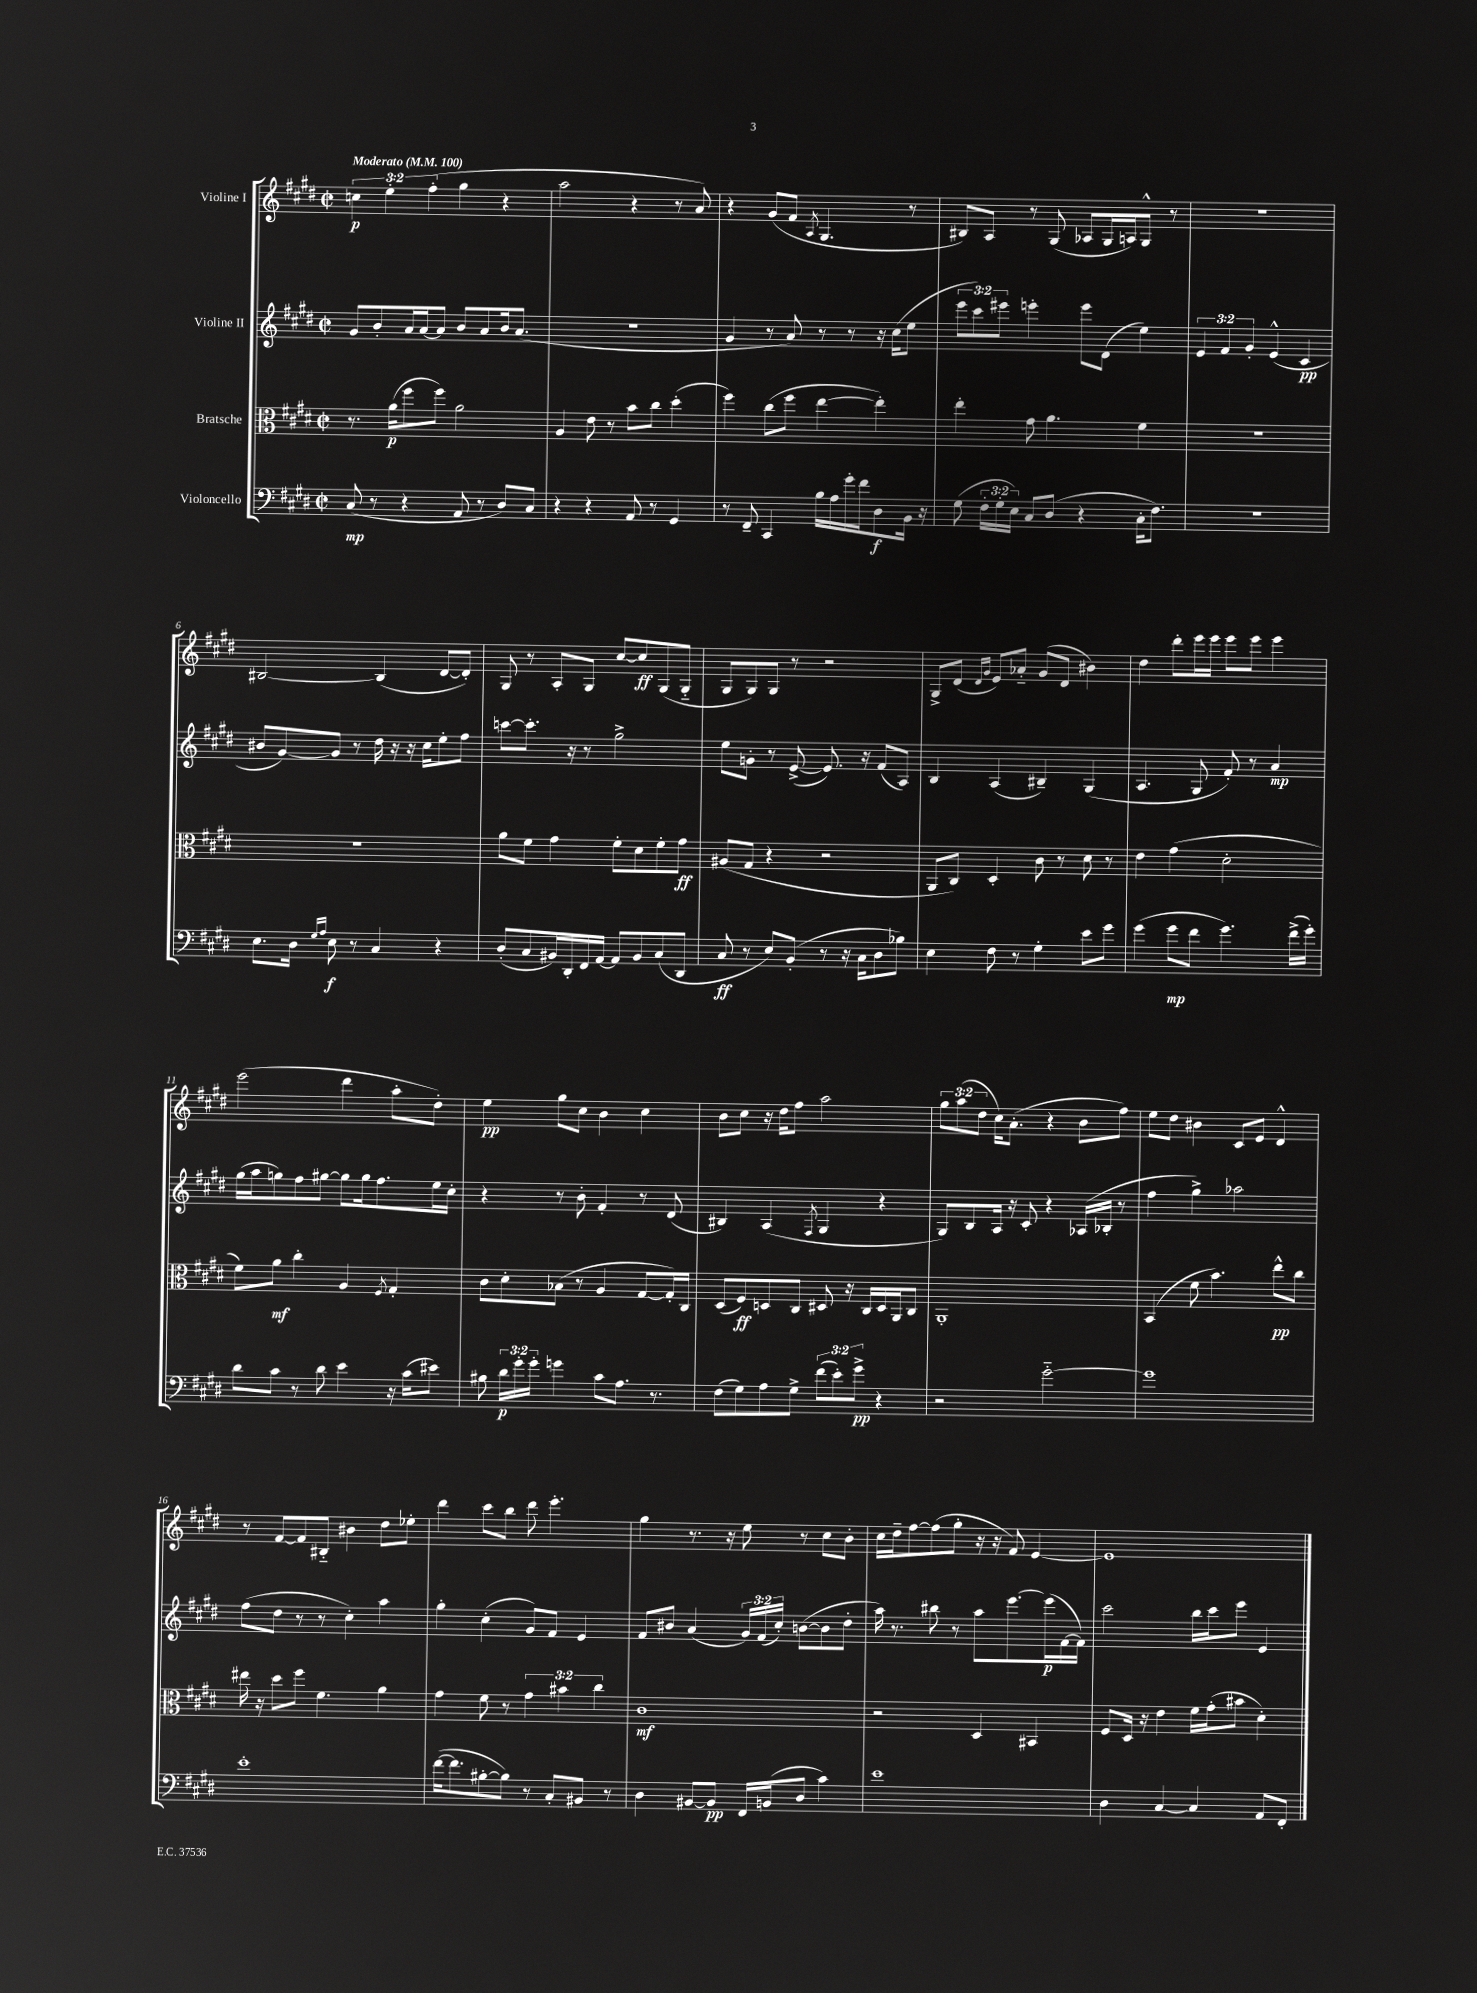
<<
\new StaffGroup <<
\new Staff = "s0" \with { instrumentName = "Violine I" } {
    \clef treble \key e \major \defaultTimeSignature \time 2/2 \override Staff.TupletNumber.text = #tuplet-number::calc-fraction-text \tempo "Moderato" 4 = 100
    \autoBeamOff \tuplet 3/2 { c''4\p e''4-. fis''4-.( } gis''4 r4 |
    a''2 r4 r8 a'8) |
    r4 gis'8[( fis'8] \acciaccatura { a8 } gis4. r8 |
    bis8[) a8] r8 gis8( aes8[ gis16 a16) gis8]-^ r8 |
    r1 |
    bis2~ bis4( dis'8[~ dis'8]-.) |
    gis8 r8 a8[-. gis8] cis''8[~ cis''8\ff gis8( gis8]-_ |
    gis8[ gis8) gis8] r8 r2 |
    gis8[-> dis'8]( \grace { dis'16[ gis'16] } e'8[) aes'8]-_ gis'8[( dis'8] bis'4) |
    dis''4 dis'''8[-. e'''16 e'''16] e'''8[ e'''8] e'''4 |
    e'''2( dis'''4 a''8[-. dis''8]-.) |
    e''4\pp gis''8[ cis''8] b'4 cis''4 |
    b'8[ cis''8] r16 dis''16[ fis''8] a''2 |
    \tuplet 3/2 { gis''8[ a''8( dis''8] } cis''16[) a'8.]-.( r4 b'8[ fis''8]) |
    e''8[ dis''8] bis'4 cis'8[ e'8] dis'4-^ |
    r8 fis'8[~ fis'8 bis8]-_ bis'4 dis''8[ ees''8]-. |
    dis'''4 cis'''8[ b''8] dis'''8 e'''4.-. |
    gis''4 r8. r16 e''8 r8 cis''8[ b'8]-. |
    cis''16[ dis''16-- fis''8~ fis''8( gis''8]-. r16 r16 fis'8) e'4~ |
    e'1 \bar "|." |
}
\new Staff = "s1" \with { instrumentName = "Violine II" } {
    \clef treble \key e \major \defaultTimeSignature \time 2/2 \override Staff.TupletNumber.text = #tuplet-number::calc-fraction-text
    \autoBeamOff gis'8[ b'8-. a'16 a'16~ a'8] b'8[ a'8 b'16 a'8.]( |
    r1 |
    gis'4 r8 a'8) r8 r8 r16 cis''16[( e''8] |
    \tuplet 3/2 { e'''8[ cis'''8) eis'''8] } e'''4-. e'''8[ dis'8]( e''4) |
    \tuplet 3/2 { e'4 fis'4 gis'4-. } e'4-^( cis'4\pp |
    bis'8[ gis'8~) gis'8] r8 dis''16 r16 r16 cis''16[ e''8-. fis''8] |
    c'''8[~ c'''8.]-. r16 r8 gis''2-> |
    e''8[ g'8]-. r8 e'8~->( e'8.) r16 fis'8[( a8]) |
    b4 a4( bis4--) gis4( |
    a4. gis8 fis'8-.) r8 a'4\mp |
    gis''16[( a''16 g''8) fis''8 gis''8]~ gis''8[ gis''16 fis''8. e''16 cis''16]-. |
    r4 r8 b'8-. fis'4-. r8 dis'8( |
    bis4) a4( \acciaccatura { fis8 } gis4 r4 |
    gis8[) b8 a16] r16 cis'8-. r4 aes16[( bes16]-. r8 |
    fis''4 gis''4->) aes''2 |
    fis''8[( dis''8] r8 r8 cis''4-.) a''4 |
    gis''4-. cis''4-.( gis'8[) fis'8] e'4 |
    fis'8[ bis'8] a'4( \tuplet 3/2 { gis'16[) fis'16( cis''16]-.) } b'8[~( b'8 dis''8]-. |
    a''16) r8. bis''8 r8 a''8[ e'''8.~ e'''16\p( fis'16~ fis'16]) |
    cis'''2 b''16[ cis'''16 e'''8] e'4 \bar "|." |
}
\new Staff = "s2" \with { instrumentName = "Bratsche" } {
    \clef alto \key e \major \defaultTimeSignature \time 2/2 \override Staff.TupletNumber.text = #tuplet-number::calc-fraction-text
    \autoBeamOff r8. a'16[\p( fis''8 fis''8]) a'2 |
    a4 e'8 r8 b'8[ cis''8] dis''4-.( |
    fis''4) cis''8[( fis''8] e''4~ e''4-.) |
    e''4-. gis'8 a'4. fis'4 |
    R1 |
    R1 |
    a'8[ fis'8] gis'4 fis'8[-. dis'8 fis'8-. gis'8]\ff |
    ais8[( gis8] r4 r2 |
    a,8[ cis8]) dis4-. cis'8 r8 dis'8 r8 |
    e'4 gis'4( dis'2-. |
    fis'8[) a'8]\mf cis''4-. a4 \acciaccatura { fis8 } gis4-. |
    cis'8[ dis'8-. bes8]( r8 a4 gis8[~ gis16-.) cis16] |
    dis8[( fis8\ff) d8 cis8] dis8 r16 cis16[ dis16 a,16 cis8] |
    a,1-. |
    b,4( fis'8 b'4.) e''8[-^\pp cis''8] |
    eis''16 r16 dis''8[ fis''8] fis'4. a'4 |
    gis'4 fis'8 r8 \tuplet 3/2 { gis'4 bis'4 cis''4 } |
    cis'1\mf |
    r2 dis4 bis,4 |
    fis8[ dis16] r16 e'4 fis'16[ gis'16-.( bis'8] dis'4-.) \bar "|." |
}
\new Staff = "s3" \with { instrumentName = "Violoncello" } {
    \clef bass \key e \major \defaultTimeSignature \time 2/2 \override Staff.TupletNumber.text = #tuplet-number::calc-fraction-text
    \autoBeamOff cis8\mp( r8 r4 a,8 r8 dis8[) cis8] |
    r4 r4 a,8 r8 gis,4 |
    r8 fis,8-- cis,4 b16[ a16 gis'16-. fis'16 dis8\f b,16] r16 |
    gis8( \tuplet 3/2 { fis16[-. gis16-. e16]) } cis8[ dis8]( r4 cis16[-. fis8.]) |
    r1 |
    e8.[ dis16] \grace { gis16[ a16] } e8\f r8 cis4 r4 |
    dis8[-.( cis8 bis,16) dis,16-. fis,16 a,16]~ a,8[ bis,8 cis8( dis,8] |
    cis8\ff r8 e8[) b,8]-.( r8 r16 cis16[ dis8 bes8]) |
    e4 fis8 r8 gis4-. e'8[ gis'8] |
    gis'4( gis'8[\mp fis'8] gis'4.) fis'16[->( gis'16]-.) |
    dis'8[ cis'8] r8 dis'8 e'4 r16 cis'16[( eis'8]) |
    bis8 \tuplet 3/2 { dis'16[\p gis'16-. gis'16]-. } g'4 cis'8[ a8.] r8. |
    fis8[( gis8) a8 gis8]-> \tuplet 3/2 { fis'8[( e'8-.) gis'8]->\pp } r4 |
    r2 gis'2~-_ |
    gis'1 |
    e'1-. |
    fis'16[~( fis'8. bis8~-. bis8]) r8 cis8[-. bis,8] r8 |
    dis4 bis,8[~ bis,8]\pp fis,16[ b,16( dis8] cis'4) |
    e'1 |
    dis4 cis4~ cis4 a,8[ fis,8]-. \bar "|." |
}
>>
>>
